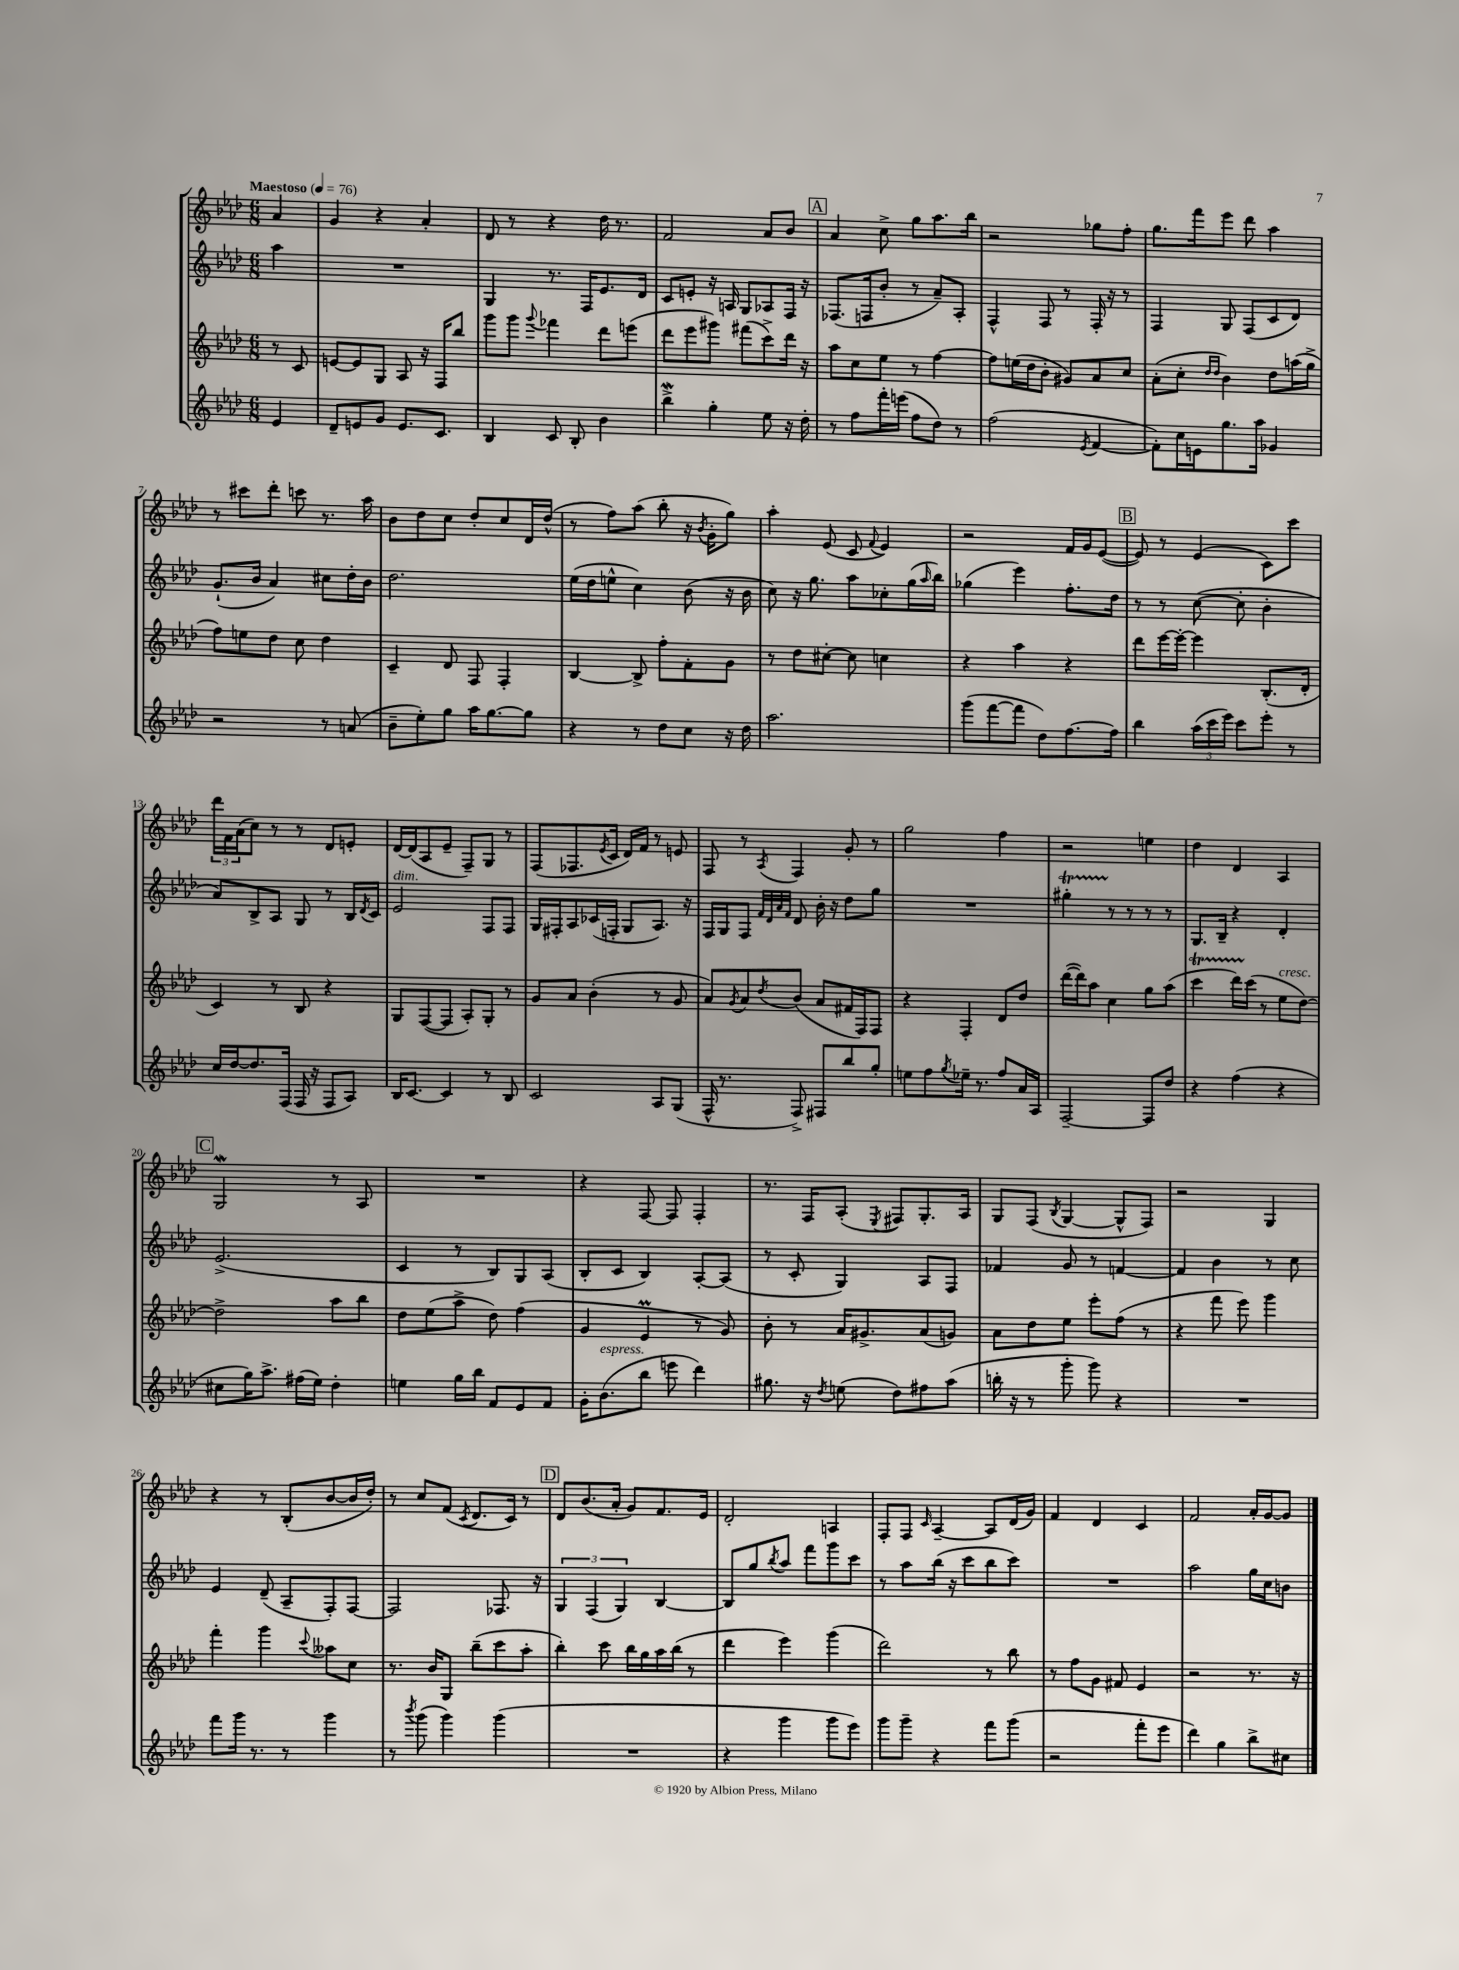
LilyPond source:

<<
\new StaffGroup <<
\new Staff = "s0" {
    \clef treble \key aes \major \numericTimeSignature \time 6/8 \partial 4 \tempo "Maestoso" 4 = 76
    aes'4 |
    g'4 r4 aes'4-. |
    des'8 r8 r4 des''16 r8. |
    f'2 aes'8 bes'8 |
    \mark \markup { \box "A" } aes'4 c''8-> g''8 aes''8. bes''16 |
    r2 ges''8 f''8-. |
    g''8. f'''16 ees'''8 des'''8 aes''4 |
    r8 cis'''8 des'''8-. c'''8 r8. aes''16 |
    bes'8 des''8 c''8 des''8-. c''8 des'16 des''16-^( |
    r8 f''8) aes''8( bes''8-. r16 \acciaccatura { bes'8 } g'16-. g''8) |
    aes''4-. ees'8( c'8 \appoggiatura { f'8 } ees'4) |
    r2 f'16 g'16 ees'8~( |
    \mark \markup { \box "B" } ees'8) r8 ees'4( c'8) c'''8 |
    \tuplet 3/2 { des'''16 f'16 aes'16( } c''8) r8 r8 des'8 e'8-. |
    des'16~ des'16( aes8 ees'8-- f8--) g8 r8 |
    f8( fes8. \acciaccatura { ees'8 } c'16 des'16) f'16 r8 e'8 |
    f8 r8 \acciaccatura { aes8 } f4 g'8-. r8 |
    g''2 f''4 |
    r2 e''4 |
    des''4 des'4 aes4 |
    \mark \markup { \box "C" } g2\mordent r8 aes8 |
    R2. |
    r4 f8~ f8 f4-. |
    r8. f16 aes8-.( \acciaccatura { ees8 } fis8) g8.-. aes16 |
    g8 f8( \acciaccatura { bes8 } g4~ g8-^ f8) |
    r2 g4 |
    r4 r8 bes8-.( bes'8~ bes'16 des''16-.) |
    r8 c''8 f'8( \acciaccatura { c'8 } des'8. c'16) r8 |
    \mark \markup { \box "D" } des'8 bes'8.( aes'16-. g'8) f'8. ees'16 |
    des'2-. a4 |
    f8-. f8 \grace { c'16 } aes4~-- aes8 des'16( g'16) |
    f'4 des'4 c'4 |
    f'2 aes'16-. g'16~ g'8 \bar "|." |
}
\new Staff = "s1" {
    \clef treble \key aes \major \numericTimeSignature \time 6/8 \partial 4
    aes''4 |
    R2. |
    g4 r8. f16 ees'8. des'16 |
    c'8 e'8-. r16 a16 g8 aes8 f16 r16 |
    \mark \markup { \box "A" } fes8.( f16 bes'8-. r8 aes'8--) aes8-. |
    f4-^ f8 r8 f16-. r16 r8 |
    f4 g8 f8( c'8 des'8) |
    g'8.-!( bes'16 aes'4) cis''8 des''16-. bes'16 |
    des''2. |
    ees''16( des''16 e''8-^ c''4) bes'8( r16 bes'16 |
    c''8) r16 g''8. aes''8 ces''8-. g''16( \grace { aes''16 } bes''16) |
    ges''4( ees'''4) f''8.-. des''16 |
    \mark \markup { \box "B" } r8 r8 c''8~( c''8-. bes'4-. |
    aes'8) bes8-> aes8 g8 r8 bes16 \acciaccatura { des'8 } c'16 |
    ees'2^\markup { \italic "dim." } f8 f8 |
    g16 fis16-. aes8 ces'16( f16-. g8 aes8.) r16 |
    f16 g16 f8 \grace { f'32 des'32 aes'32 f'32 } des'8 bes'16-. r16 des''8 g''8 |
    R2. |
    gis''4-.\startTrillSpan r8\stopTrillSpan r8 r8 r8 |
    g8. bes16-- r4 des'4-. |
    \mark \markup { \box "C" } ees'2.->( |
    c'4 r8 bes8) g8 aes8( |
    bes8-. c'8 bes4) aes8~-. aes8( |
    r8 c'8-. g4) aes8 f8 |
    fes'4 g'8 r8 f'4~ |
    f'4 bes'4 r8 c''8 |
    ees'4 des'8--( aes8-- f8-.) f8~ |
    f2 fes8. r16 |
    \mark \markup { \box "D" } \tuplet 3/2 { g4 f4( g4) } bes4~ |
    bes8 g''8 \acciaccatura { bes''8 } aes''8 f'''8 g'''8 c'''8 |
    r8 aes''8 bes''16( r16 c'''8 bes''8 c'''8) |
    R2. |
    aes''2 g''16 c''16 b'8 \bar "|." |
}
\new Staff = "s2" {
    \clef treble \key aes \major \numericTimeSignature \time 6/8 \partial 4
    r8 c'8 |
    e'8~ e'8 g8 aes8 r16 f16 bes''8 |
    g'''8 g'''8 \appoggiatura { g'''8 } fes'''4 des'''8 e'''8( |
    des'''8 ees'''8 gis'''8) fis'''8( c'''8->) des'''16 r16 |
    \mark \markup { \box "A" } aes''8 c''8 ees''8 r8 f''4~ |
    f''8 e''16( des''16 bes'8-. gis'8) aes'8 c''8 |
    aes'8-.( c''8-. \grace { des''16 des''16 } bes'4) des''8 a''16( g''16-> |
    f''8) e''8 des''8 c''8 des''4 |
    c'4-- des'8 f8 f4-. |
    bes4~ bes8-> f''8-. f'8-. g'8 |
    r8 des''8 cis''8~-. cis''8 c''4 |
    r4 aes''4 r4 |
    \mark \markup { \box "B" } des'''8 ees'''16~ ees'''16~-. ees'''4 bes8.-.( des'16-. |
    c'4) r8 bes8 r4 |
    g8 f8~( f8 aes8-.) g8-. r8 |
    g'8 aes'8 bes'4-.( r8 g'8 |
    aes'8) \acciaccatura { g'8 } aes'8 \acciaccatura { des''8 } bes'8( aes'8 fis'16 f16) f8 |
    r4 f4-. des'8 des''8 |
    des'''16~( des'''16) aes''8 c''4 g''8 aes''8( |
    c'''4\startTrillSpan des'''16) c'''16\stopTrillSpan( r8 ees''8^\markup { \italic "cresc." } des''8~) |
    \mark \markup { \box "C" } des''2-> aes''8 bes''8 |
    des''8 ees''8( aes''8-> des''8) f''4( |
    g'4 ees'4\prall r8 g'8) |
    bes'8-. r8 aes'16 gis'8.-> aes'8( g'8) |
    aes'8 des''8 ees''8 ees'''8-. f''8( r8 |
    r4 f'''8 ees'''8) g'''4 |
    f'''4-. g'''4 \appoggiatura { c'''8 } aeses''8 c''8 |
    r8. bes'16 g8 bes''8--( c'''8 aes''8-. |
    \mark \markup { \box "D" } bes''4-.) c'''8 bes''16 g''16 aes''16 bes''16( r8 |
    des'''4 ees'''4) g'''4( |
    des'''2) r8 bes''8 |
    r8 f''8 g'8 fis'8 ees'4 |
    r2 r8. r16 \bar "|." |
}
\new Staff = "s3" {
    \clef treble \key aes \major \numericTimeSignature \time 6/8 \partial 4
    ees'4 |
    des'8-- e'8 g'8 e'8. c'8. |
    bes4 c'8 bes8-. bes'4 |
    bes''4->\mordent g''4-. ees''8 r16 des''16-. |
    \mark \markup { \box "A" } r8 f''8 f'''16-. e'''16( f''8 des''8) r8 |
    f''2( \acciaccatura { ees'8 } f'4~ |
    f'8-.) c''16 e'16 g''8. aes''16 ges'4 |
    r2 r8 a'8( |
    bes'8-- ees''8-.) g''8 aes''16 g''8.~ g''8 |
    r4 r8 des''8 c''8 r16 des''16 |
    aes''2. |
    g'''8( f'''8~ f'''8 des''8) f''8.~ f''16 |
    \mark \markup { \box "B" } bes''4 \tuplet 3/2 { aes''16( c'''16 ees'''16) } c'''8 ees'''8-. r8 |
    c''16 des''16~ des''8. f16( f16 r16 f8 aes8) |
    bes16 c'8.~ c'4 r8 bes8 |
    c'2 aes8 g8( |
    f16-^ r8. f8->) fis8 bes''8 g''8-. |
    e''8 f''8 \acciaccatura { g''8 } ees''16-- r8. f''8 aes'16 aes16 |
    f2~-- f8 des''8 |
    r4 f''4( r4 |
    \mark \markup { \box "C" } cis''8 g''16) aes''8.-> fis''16( ees''16) des''4-. |
    e''4 g''16 bes''16 f'8 ees'8 f'8 |
    g'16-. bes'8.^\markup { \italic "espress." }( bes''8 e'''8 des'''4) |
    gis''8. r16 \acciaccatura { des''8 } e''8( des''8) fis''8 aes''8( |
    b''16-. r16 r8 g'''8-. g'''8) r4 |
    R2. |
    f'''8 g'''16 r8. r8 g'''4 |
    r8 \acciaccatura { bes'''8 } g'''8( g'''4) g'''4( |
    \mark \markup { \box "D" } R2. |
    r4 g'''4 g'''8 ees'''8) |
    g'''8 g'''8-- r4 f'''8 g'''8( |
    r2 f'''8-. ees'''8 |
    des'''4) g''4 bes''8-> cis''8 \bar "|." |
}
>>
>>
